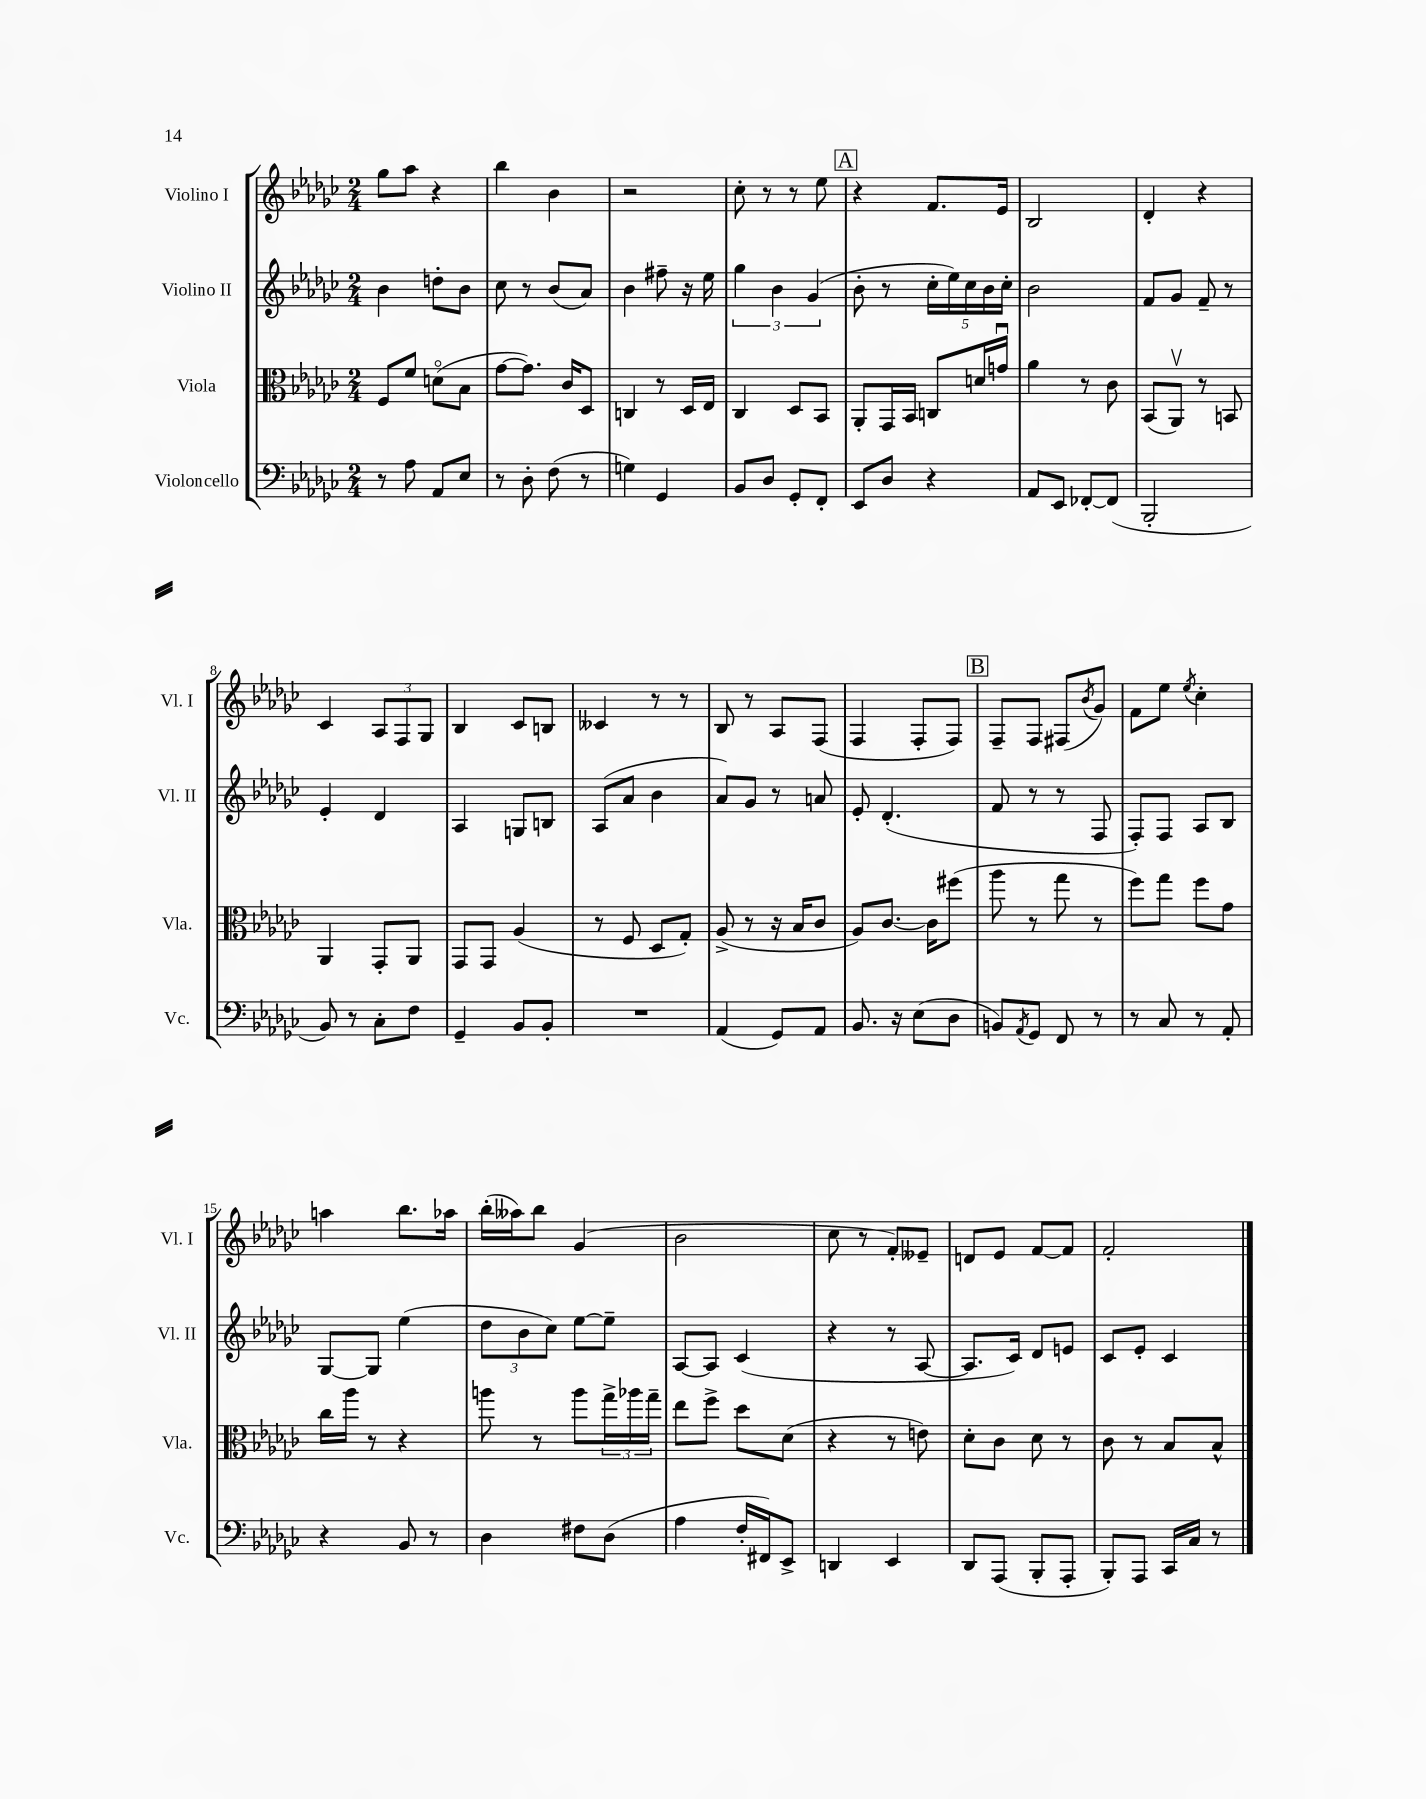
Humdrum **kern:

**kern	**kern	**kern	**kern
*staff4	*staff3	*staff2	*staff1
*clefF4	*clefC3	*clefG2	*clefG2
*k[b-e-a-d-g-c-]	*k[b-e-a-d-g-c-]	*k[b-e-a-d-g-c-]	*k[b-e-a-d-g-c-]
*M2/4	*M2/4	*M2/4	*M2/4
8r	8F/L	4b-\	8gg-\L
8A-\	8f/J	.	8aa-\J
8AA-/L	(8do\L	8dd'\L	4r
8E-/J	8B-\J	8b-\J	.
=	=	=	=
8r	[8g-\L	8cc-\	4bb-\
8D-'\	8.g-\]J)	8r	.
(8F\	.	(8b-/L	4b-\
.	16c-/LK	.	.
8r	8D-/J	8a-/J)	.
=	=	=	=
4G\)	4C/	4b-\	2r
4GG-/	8r	8ff#~\	.
.	16D-/LL	16r	.
.	16E-/JJ	16ee-\	.
=	=	=	=
8BB-/L	4C-/	6gg-\	8cc-'\
8D-/J	.	.	8r
.	.	6b-\	.
8GG-'/L	8D-/L	.	8r
.	.	(6g-/	.
8FF'/J	8BB-/J	.	8ee-\
=	=	=	=
8EE-/L	8AA-'/L	8b-'\	4r
8D-/J	16GG-/L	8r	.
.	16BB-/JJ	.	.
4r	8C/L	20cc-'\LL	8.f/L
.	.	20ee-\)	.
.	.	20cc-\	.
.	16d/L	.	.
.	.	20b-\	.
.	16gu/JJ	.	16e-/Jk
.	.	20cc-'\JJ	.
=	=	=	=
8AA-/L	4a-\	2b-\	2B-/
8EE-/J	.	.	.
[8FF-'/L	8r	.	.
(8FF-/]J	8c-\	.	.
=	=	=	=
2BBB-'/	(8BB-/L	8f/L	4d-'/
.	8AA-v/J)	8g-/J	.
.	8r	8f~/	4r
.	8BB/	8r	.
=	=	=	=
8BB-/)	4AA-/	4e-'/	4c-/
8r	.	.	.
8C-'\L	8GG-'/L	4d-/	12A-/L
.	.	.	12F/
8F\J	8AA-/J	.	.
.	.	.	12G-/J
=	=	=	=
4GG-~/	8GG-/L	4A-/	4B-/
.	8GG-/J	.	.
8BB-/L	(4A-/	8G/L	8c-/L
8BB-'/J	.	8B/J	8B/J
=	=	=	=
2r	8r	(8A-/L	4c--/
.	8F/	8a-/J	.
.	8D-/L	4b-\	8r
.	8G-'/J)	.	8r
=	=	=	=
(4AA-/	(8A-^/	8a-/L)	8B-/
.	8r	8g-/J	8r
8GG-/L)	16r	8r	8A-/L
.	16B-/LK	.	.
8AA-/J	8c-/J	8a/	(8F/J
=	=	=	=
8.BB-/	8A-/L)	8e-'/	4F/
.	[8.c-/J	(4.d-'/	.
16r	.	.	.
(8E-\L	.	.	8F'/L
.	16c-\]LK	.	.
8D-\J	(8ff#\J	.	8F/J)
=	=	=	=
8BB/L)	8aa-\	8f/	8F~/L
8qAA-/	.	.	.
8GG-/J	8r	8r	8F/J
8FF/	8gg-\	8r	(8F#/L
.	.	.	8qb-/
8r	8r	8F/	8g-/J)
=	=	=	=
8r	8ff\L)	8F'/L)	8f\L
8C-/	8gg-\J	8F/J	8ee-\J
.	.	.	8qee-/
8r	8ff\L	8A-/L	4cc-'\
8AA-'/	8g-\J	8B-/J	.
=	=	=	=
4r	16cc-\LL	[8G-/L	4aa\
.	16aa-\JJ	.	.
.	8r	8G-/]J	.
8BB-/	4r	(4ee-\	8.bb-\L
8r	.	.	.
.	.	.	16aa-\Jk
=	=	=	=
4D-\	8aa\	12dd-\L	(16bb-'\LL
.	.	.	16aa--\J)
.	.	12b-\	.
.	8r	.	8bb-\J
.	.	12cc-\J)	.
8F#\L	8aa\L	[8ee-\L	(4g-/
(8D-\J	24gg-^\L	8ee-~\]J	.
.	24aa-\	.	.
.	24gg-~\JJ	.	.
=	=	=	=
4A-\	8ee-\L	[8A-/L	2b-\
.	8ff^\J	8A-/]J	.
16F'/LL	8dd-\L	(4c-/	.
16FF#/J)	.	.	.
8EE-^/J	(8d-\J	.	.
=	=	=	=
4DD/	4r	4r	8cc-\
.	.	.	8r
4EE-/	8r	8r	8f'/L)
.	8e\)	[8A-/	8e--~/J
=	=	=	=
8DD-/L	8d-'\L	8.A-/]L	8d/L
(8AAA-/J	8c-\J	.	8e-/J
.	.	16c-/Jk)	.
8BBB-'/L	8d-\	8d-/L	[8f/L
8AAA-'/J	8r	8e/J	8f/]J
=	=	=	=
8BBB-'/L)	8c-\	8c-/L	2f'/
8AAA-/J	8r	8e-'/J	.
16CC-/LL	8B-/L	4c-/	.
16C-/JJ	.	.	.
8r	8B-^^/J	.	.
==	==	==	==
*-	*-	*-	*-
